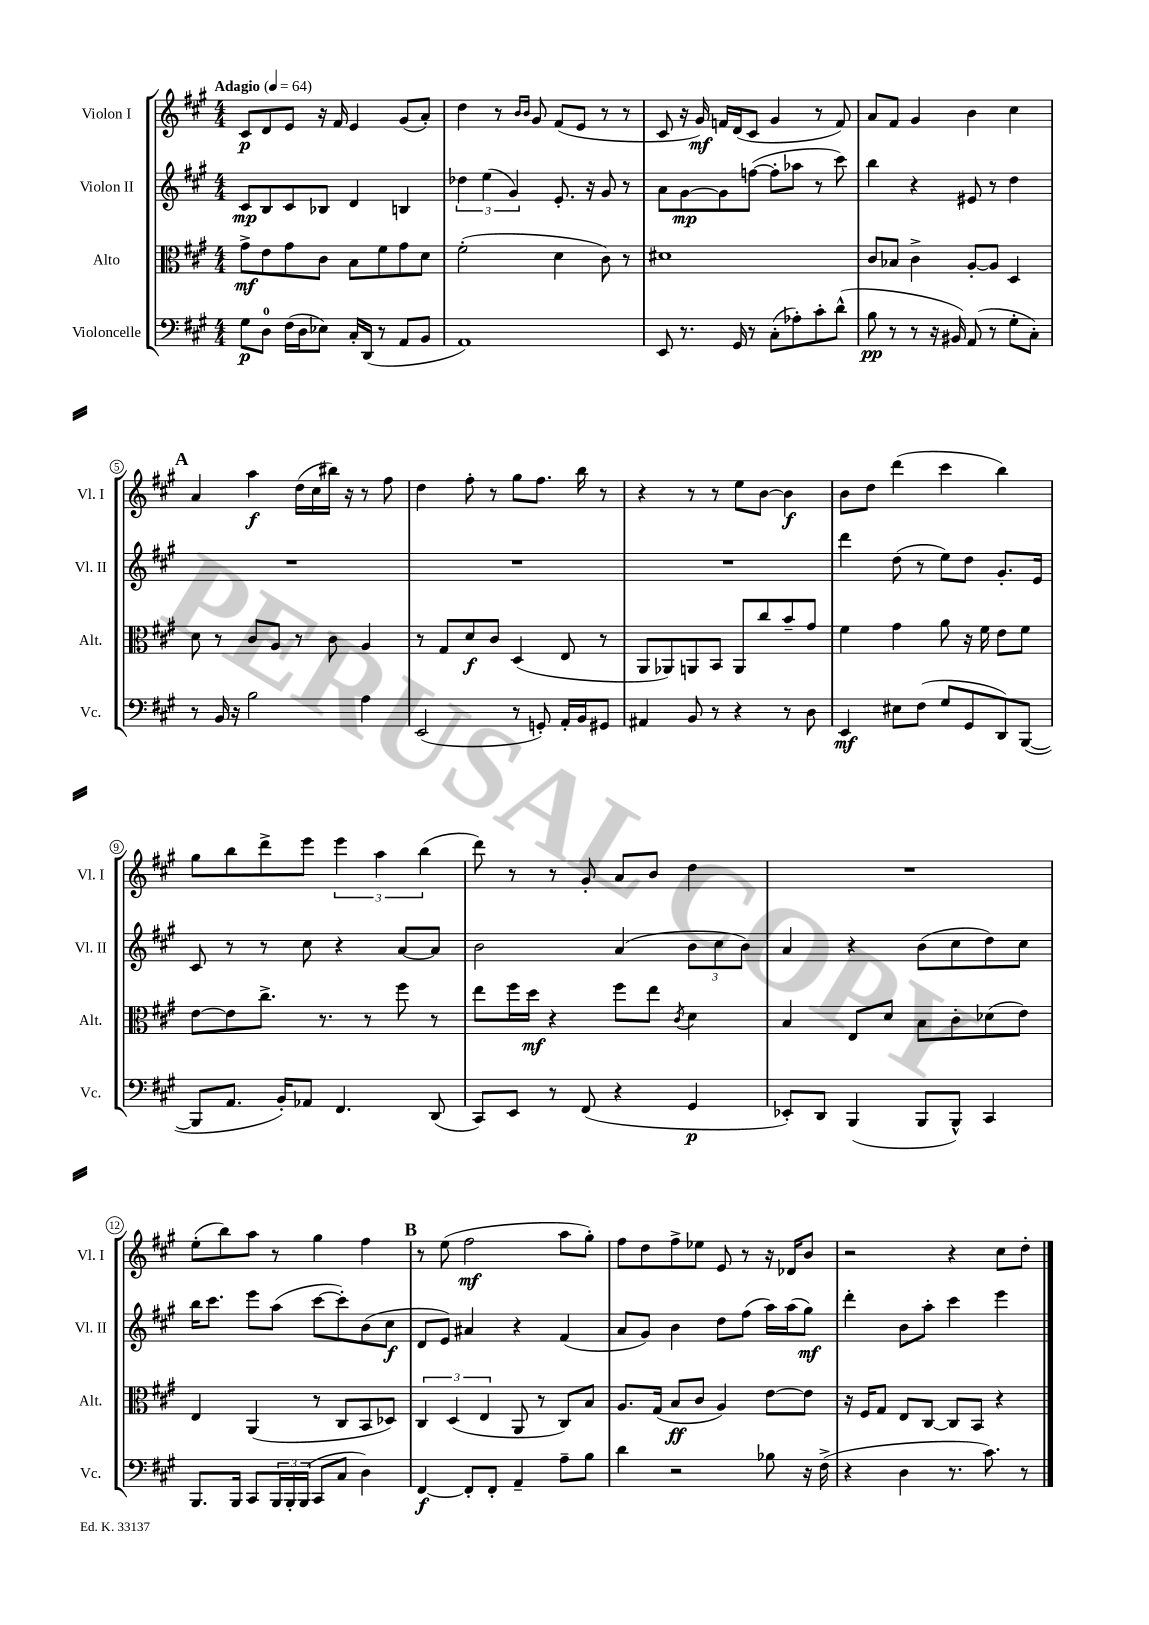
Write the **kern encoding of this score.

**kern	**kern	**kern	**kern
*staff4	*staff3	*staff2	*staff1
*clefF4	*clefC3	*clefG2	*clefG2
*k[f#c#g#]	*k[f#c#g#]	*k[f#c#g#]	*k[f#c#g#]
*M4/4	*M4/4	*M4/4	*M4/4
*MM64	*MM64	*MM64	*MM64
8G#\L	8g#^\L	8c#/L	8c#/L
8D\J	8e\	8B/	8d/
(16F#\LL	8g#\	8c#/	8e/J
16D\J	.	.	.
8E-\J)	8c#\J	8B-/J	16r
.	.	.	16f#/
16C#'/LL	8B\L	4d/	4e/
(16DD/JJ	.	.	.
8r	8f#\	.	.
8AA/L	8g#\	4B/	(8g#/L
8BB/J	8d\J	.	8a'/J)
=	=	=	=
1AA)	(2f#'\	6dd-\	4dd\
.	.	(6ee\	.
.	.	.	8r
.	.	6g#/)	.
.	.	.	16qqb/LL
.	.	.	16qqb/JJ
.	.	.	8g#/
.	4d\	8.e'/	(8f#/L
.	.	.	8e/J
.	.	16r	.
.	8c#\)	8g#/	8r
.	8r	8r	8r
=	=	=	=
8EE/	1d#	8a\L	8c#/
8.r	.	[8g#\	16r
.	.	.	16g#/)
.	.	8g#\]	16f/LL
16GG#/	.	.	(16d/J
8r	.	([8ff\J	8c#/J
(8C#'\L	.	8ff'\]L	4g#/
8A-'\)	.	8aa-\J	.
8c#'\	.	8r	8r
(8d^^\J	.	8ccc#\)	8f/)
=	=	=	=
8B\	8c#/L	4bb\	8a/L
8r	8B-/J	.	8f#/J
8r	4c#^\	4r	4g#/
16r	.	.	.
16BB#/)	.	.	.
(8AA/	[8A'/L	8e#/	4b\
8r	8A/]J	8r	.
8G#'\L	4D/	4dd\	4cc#\
8C#'\J)	.	.	.
=	=	=	=
8r	8d\	1r	4a/
16BB/	8r	.	.
16r	.	.	.
2B\	8c#/L	.	4aa\
.	8A/J	.	.
.	8r	.	(16dd\LL
.	.	.	16cc#\
.	8c#\	.	16bb#\JJ)
.	.	.	16r
4A\	4A/	.	8r
.	.	.	8ff#\
=	=	=	=
(2EE/	8r	1r	4dd\
.	8G#/L	.	.
.	8d/	.	8ff#'\
.	8c#/J	.	8r
8r	(4D/	.	8gg#\L
8GG'/)	.	.	8.ff#\J
16AA'/LL	8E/	.	.
16BB/J	.	.	16bb\
8GG#/J	8r	.	8r
=	=	=	=
4AA#/	8AA/L	1r	4r
.	8AA-/)	.	.
8BB/	8AA/	.	8r
8r	8BB/J	.	8r
4r	8AA/L	.	8ee\L
.	8cc#/	.	[8b\J
8r	8b~/	.	4b\]
8D\	8g#/J	.	.
=	=	=	=
4EE/	4f#\	4ddd\	8b\L
.	.	.	8dd\J
8E#\L	4g#\	(8dd\	(4ddd\
(8F#\J	.	8r	.
8G#/L	8a\	8ee\L)	4ccc#\
8GG#/	16r	8dd\J	.
.	16f#\	.	.
8DD/)	8e\L	8.g#'/L	4bb\)
([8BBB/J	8f#\J	.	.
.	.	16e/Jk	.
=	=	=	=
8BBB/]L	[8e\L	8c#/	8gg#\L
8.AA/J	8e\]	8r	8bb\
.	8.cc#^\J	8r	8ddd^\
16BB'/LK)	.	.	.
8AA-/J	.	8cc#\	8eee\J
.	8.r	.	.
4.FF#/	.	4r	6eee\
.	8r	.	.
.	.	.	6aa\
.	8ff#\	[8a/L	.
.	.	.	(6bb\
(8DD/	8r	8a/]J	.
=	=	=	=
8CC#/L)	8ee\L	2b\	8ddd\)
8EE/J	16ff#\L	.	8r
.	16dd\JJ	.	.
8r	4r	.	8r
(8FF#/	.	.	8g#'/
4r	8ff#\L	(4a/	8a/L
.	8ee\J	.	8b/J
.	8qc#/	.	.
4GG#/	4d\	12b\L	4dd\
.	.	12cc#\	.
.	.	12b\J)	.
=	=	=	=
8EE-'/L)	4B/	4a/	1r
8DD/J	.	.	.
(4BBB/	8E/L	4r	.
.	8d/J	.	.
8BBB/L	8B\L	(8b\L	.
8BBB^^/J)	8c#'\	8cc#\	.
4CC#/	(8d-\	8dd\)	.
.	8e\J)	8cc#\J	.
=	=	=	=
8.BBB/L	4E/	16bb\LK	(8ee'\L
.	.	8.ccc#\J	.
.	.	.	8bb\)
16BBB/Jk	.	.	.
8CC#/L	(4AA/	8eee\L	8aa\J
24BBB/L	.	(8aa\J	8r
24BBB'/	.	.	.
(24BBB/JJ	.	.	.
8CC#/L	8r	[8ccc#\L	4gg#\
8C#/J	8C#/L	8ccc#'\])	.
4D\)	8BB/	(8b\	4ff#\
.	8D-/J)	8cc#\J	.
=	=	=	=
[4FF#/	6C#/	8d/L	8r
.	.	8e/J)	(8ee\
.	(6D/	.	.
8FF#'/]L	.	4a#/	2ff#\
.	6E/	.	.
8FF#'/J	.	.	.
4AA~/	8AA/	4r	.
.	8r	.	.
8A~\L	8C#/L)	(4f#/	8aa\L
8B\J	8B/J	.	8gg#'\J)
=	=	=	=
4d\	8.A/L	8a/L	8ff#\L
.	.	8g#/J)	8dd\
.	(16G#/Jk	.	.
2r	8B/L	4b\	8ff#^\
.	8c#/J	.	8ee-\J
.	4A/)	8dd\L	8e/
.	.	(8ff#\J	8r
8B-\	[8e\L	16aa\LL)	16r
.	.	(16aa\J	16d-/LK
16r	8e\]J	8gg#\J)	8b/J
(16F#^\	.	.	.
=	=	=	=
4r	16r	4ddd'\	2r
.	16F#/LK	.	.
.	8G#/J	.	.
4D\	8E/L	8b\L	.
.	[8C#/J	8aa'\J	.
8.r	8C#/]L	4ccc#\	4r
.	8BB/J	.	.
8.c#\)	.	.	.
.	4r	4eee\	8cc#\L
8r	.	.	8dd'\J
==	==	==	==
*-	*-	*-	*-
